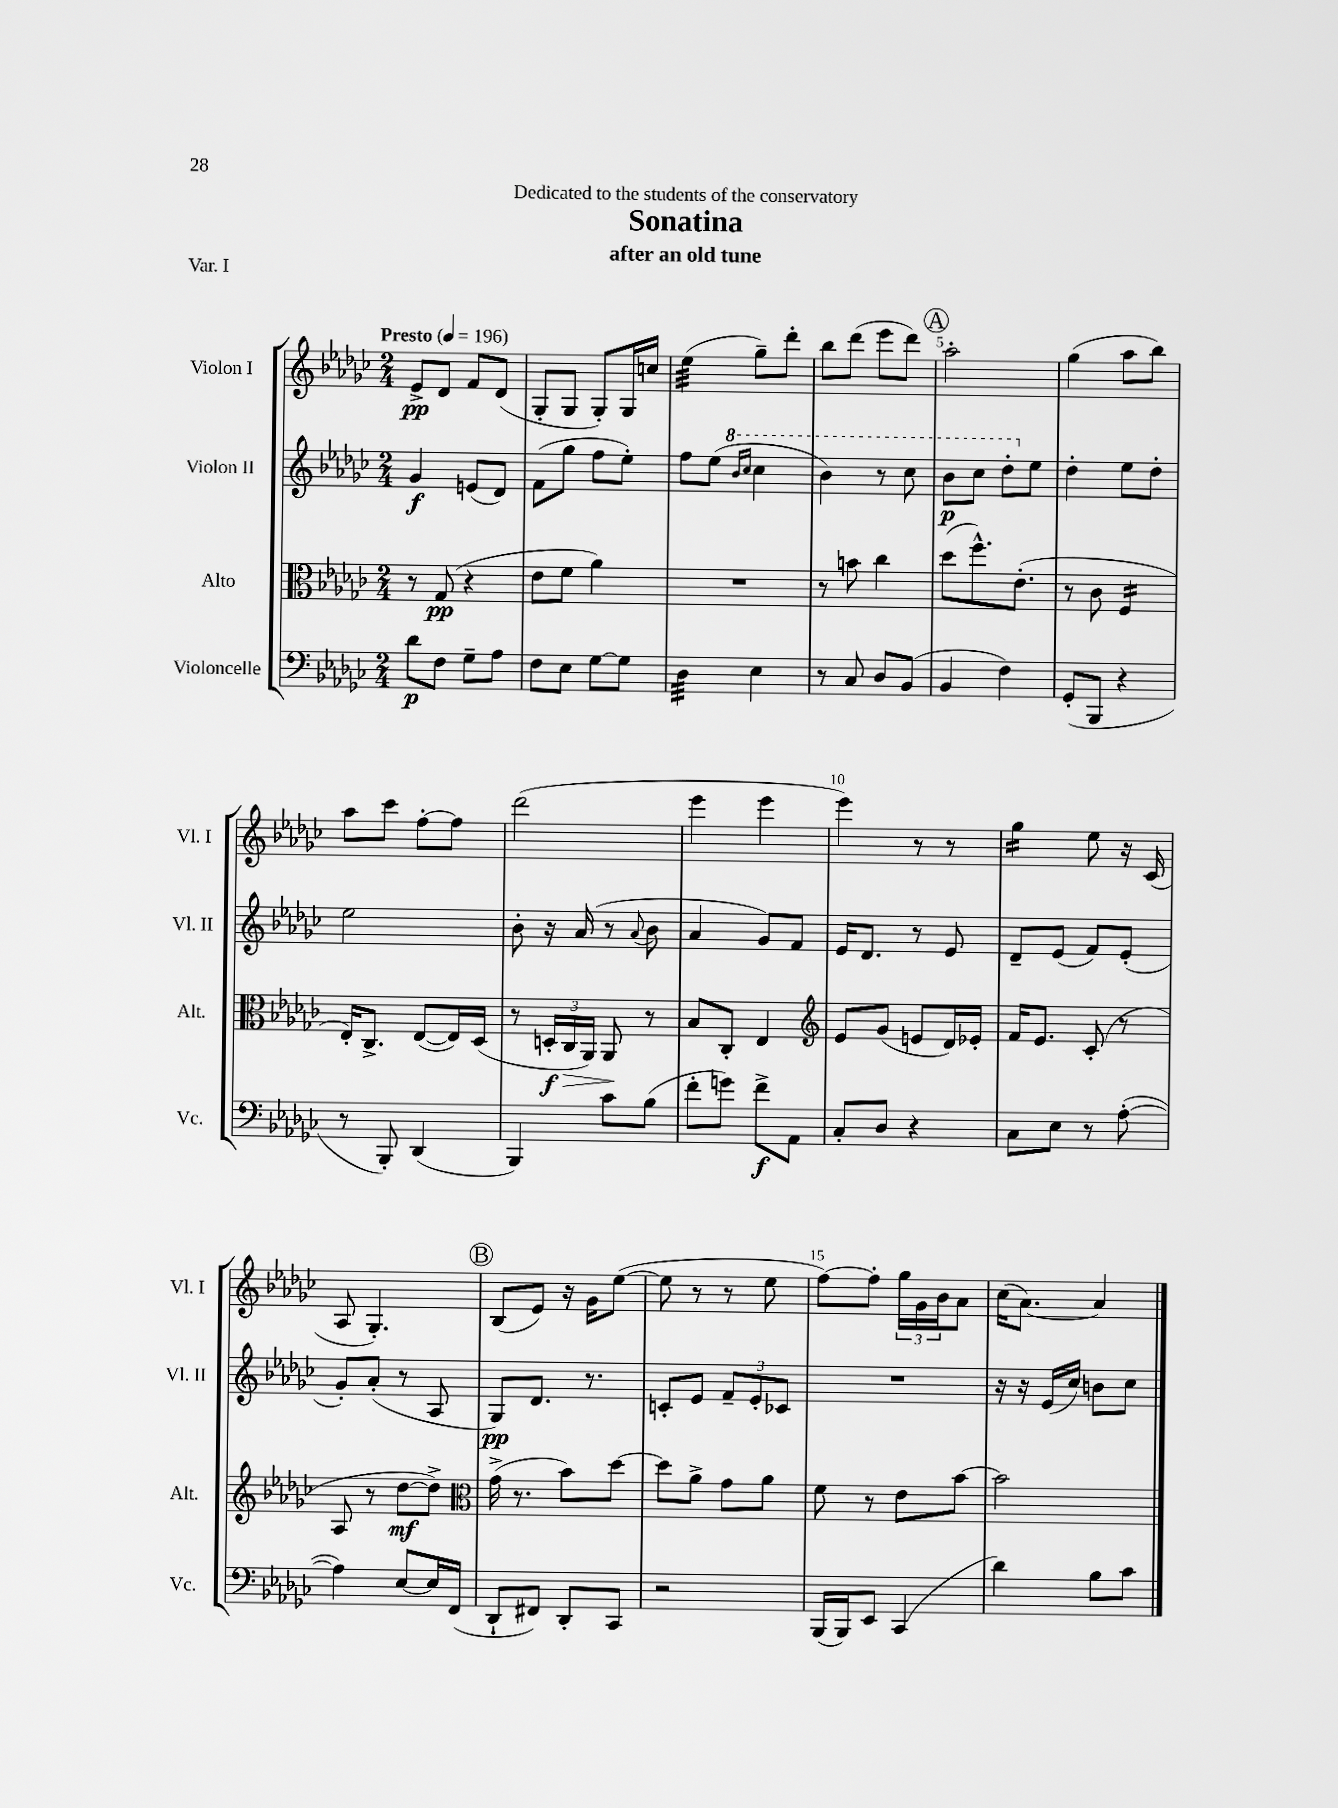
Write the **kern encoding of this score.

**kern	**kern	**kern	**kern
*staff4	*staff3	*staff2	*staff1
*clefF4	*clefC3	*clefG2	*clefG2
*k[b-e-a-d-g-c-]	*k[b-e-a-d-g-c-]	*k[b-e-a-d-g-c-]	*k[b-e-a-d-g-c-]
*M2/4	*M2/4	*M2/4	*M2/4
*MM196	*MM196	*MM196	*MM196
8d-\L	8r	4g-/	8e-^/L
8F\J	(8G-/	.	8d-/J
8G-~\L	4r	(8e/L	8f/L
8A-\J	.	8d-/J)	(8d-/J
=	=	=	=
8F\L	8e-\L	(8f\L	8G-'/L
8E-\J	8f\J	8gg-\J	8G-/J
[8G-\L	4a-\)	8ff\L	8G-'/L)
8G-\]J	.	8ee-'\J)	16G-/L
.	.	.	16cc/JJ
=	=	=	=
4D-\	2r	8ff\L	(4ee-\
.	.	(8ee-\J	.
.	.	16qqbb-/LL	.
.	.	16qqccc-/JJ	.
4E-\	.	4ccc-\	8gg-~\L)
.	.	.	8ddd-'\J
=	=	=	=
8r	8r	4bb-\)	8bb-\L
8C-/	8b\	.	(8ddd-\J
8D-/L	4cc-\	8r	8eee-\L
(8BB-/J	.	8ccc-\	8ddd-\J)
=	=	=	=
4BB-/	(8dd-\L	8bb-\L	2aa-'\
.	8.ff^^\)	8ccc-\J	.
4F\)	.	8ddd-'\L	.
.	(8.e-'\J	.	.
.	.	8ee-\J	.
=	=	=	=
(8GG-'/L	8r	4dd-'\	(4gg-\
8BBB-/J	8c-\	.	.
4r	4F/	8ee-\L	8aa-\L
.	.	8dd-'\J	8bb-\J)
=	=	=	=
8r	16E-'/LK)	2ee-\	8aa-\L
.	8.C-^/J	.	.
8BBB-'/)	.	.	8ccc-\J
(4DD-/	([8E-/L	.	[8ff'\L
.	16E-/]L)	.	8ff\]J
.	(16D-/JJ	.	.
=	=	=	=
4BBB-/)	8r	8b-'\	(2ddd-\
.	24D'/LL	16r	.
.	24C-/	.	.
.	.	(16a-/	.
.	24AA-/JJ)	.	.
8c-\L	8AA-/	8r	.
.	.	8qqa-/	.
(8B-\J	8r	8b-\	.
=	=	=	=
8f'\L	8B-/L	4a-/	4eee-\
8g\J)	8C-'/J	.	.
8f^\L	4E-/	8g-/L)	4eee-\
8AA-\J	.	8f/J	.
=	=	=	=
*	*clefG2	*	*
8C-'/L	8e-/L	16e-/LK	4eee-\)
.	.	8.d-/J	.
8D-/J	(8g-/J	.	.
4r	8e/L	8r	8r
.	16d-/L)	8e-/	8r
.	16e-'/JJ	.	.
=	=	=	=
8C-\L	16f/LK	8d-~/L	4gg-\
.	8.e-/J	.	.
8E-\J	.	(8e-/J	.
8r	(8c-'/	8f/L)	8ee-\
([8A-'\	8r	(8e-'/J	16r
.	.	.	(16c-/
=	=	=	=
4A-\])	8A-/	8g-'/L)	8A-/
.	8r	(8a-'/J	4.G-'/)
[8E-/L	[8dd-\L	8r	.
16E-/]L	8dd-^\]J)	8A-/	.
(16FF/JJ	.	.	.
=	=	=	=
*	*clefC3	*	*
8DD-`/L	(16g-^\	8G-/L)	(8B-/L
.	8.r	.	.
8FF#/J)	.	8.d-/J	8e-/J)
8DD-'/L	8b-\L)	.	16r
.	.	8.r	16g-\LK
8CC-/J	[8dd-\J	.	([8ee-\J
=	=	=	=
2r	8dd-\]L	8c'/L	8ee-\]
.	8a-^\J	8e-/J	8r
.	8g-\L	12f~/L	8r
.	.	12e-'/	.
.	8a-\J	.	8ee-\
.	.	12c-/J	.
=	=	=	=
(16BBB-/LL	8f\	2r	[8ff\L)
16BBB-/J)	.	.	.
8EE-/J	8r	.	8ff'\]J
(4CC-/	8e-\L	.	24gg-\LL
.	.	.	24g-\
.	.	.	24b-\J
.	[8b-\J	.	8a-\J
=	=	=	=
4d-\)	2b-\]	16r	(16cc-\LK
.	.	16r	[8.a-\J)
.	.	(16e-/LL	.
.	.	16cc-/JJ)	.
8B-\L	.	8b\L	4a-/]
8c-\J	.	8cc-\J	.
==	==	==	==
*-	*-	*-	*-
